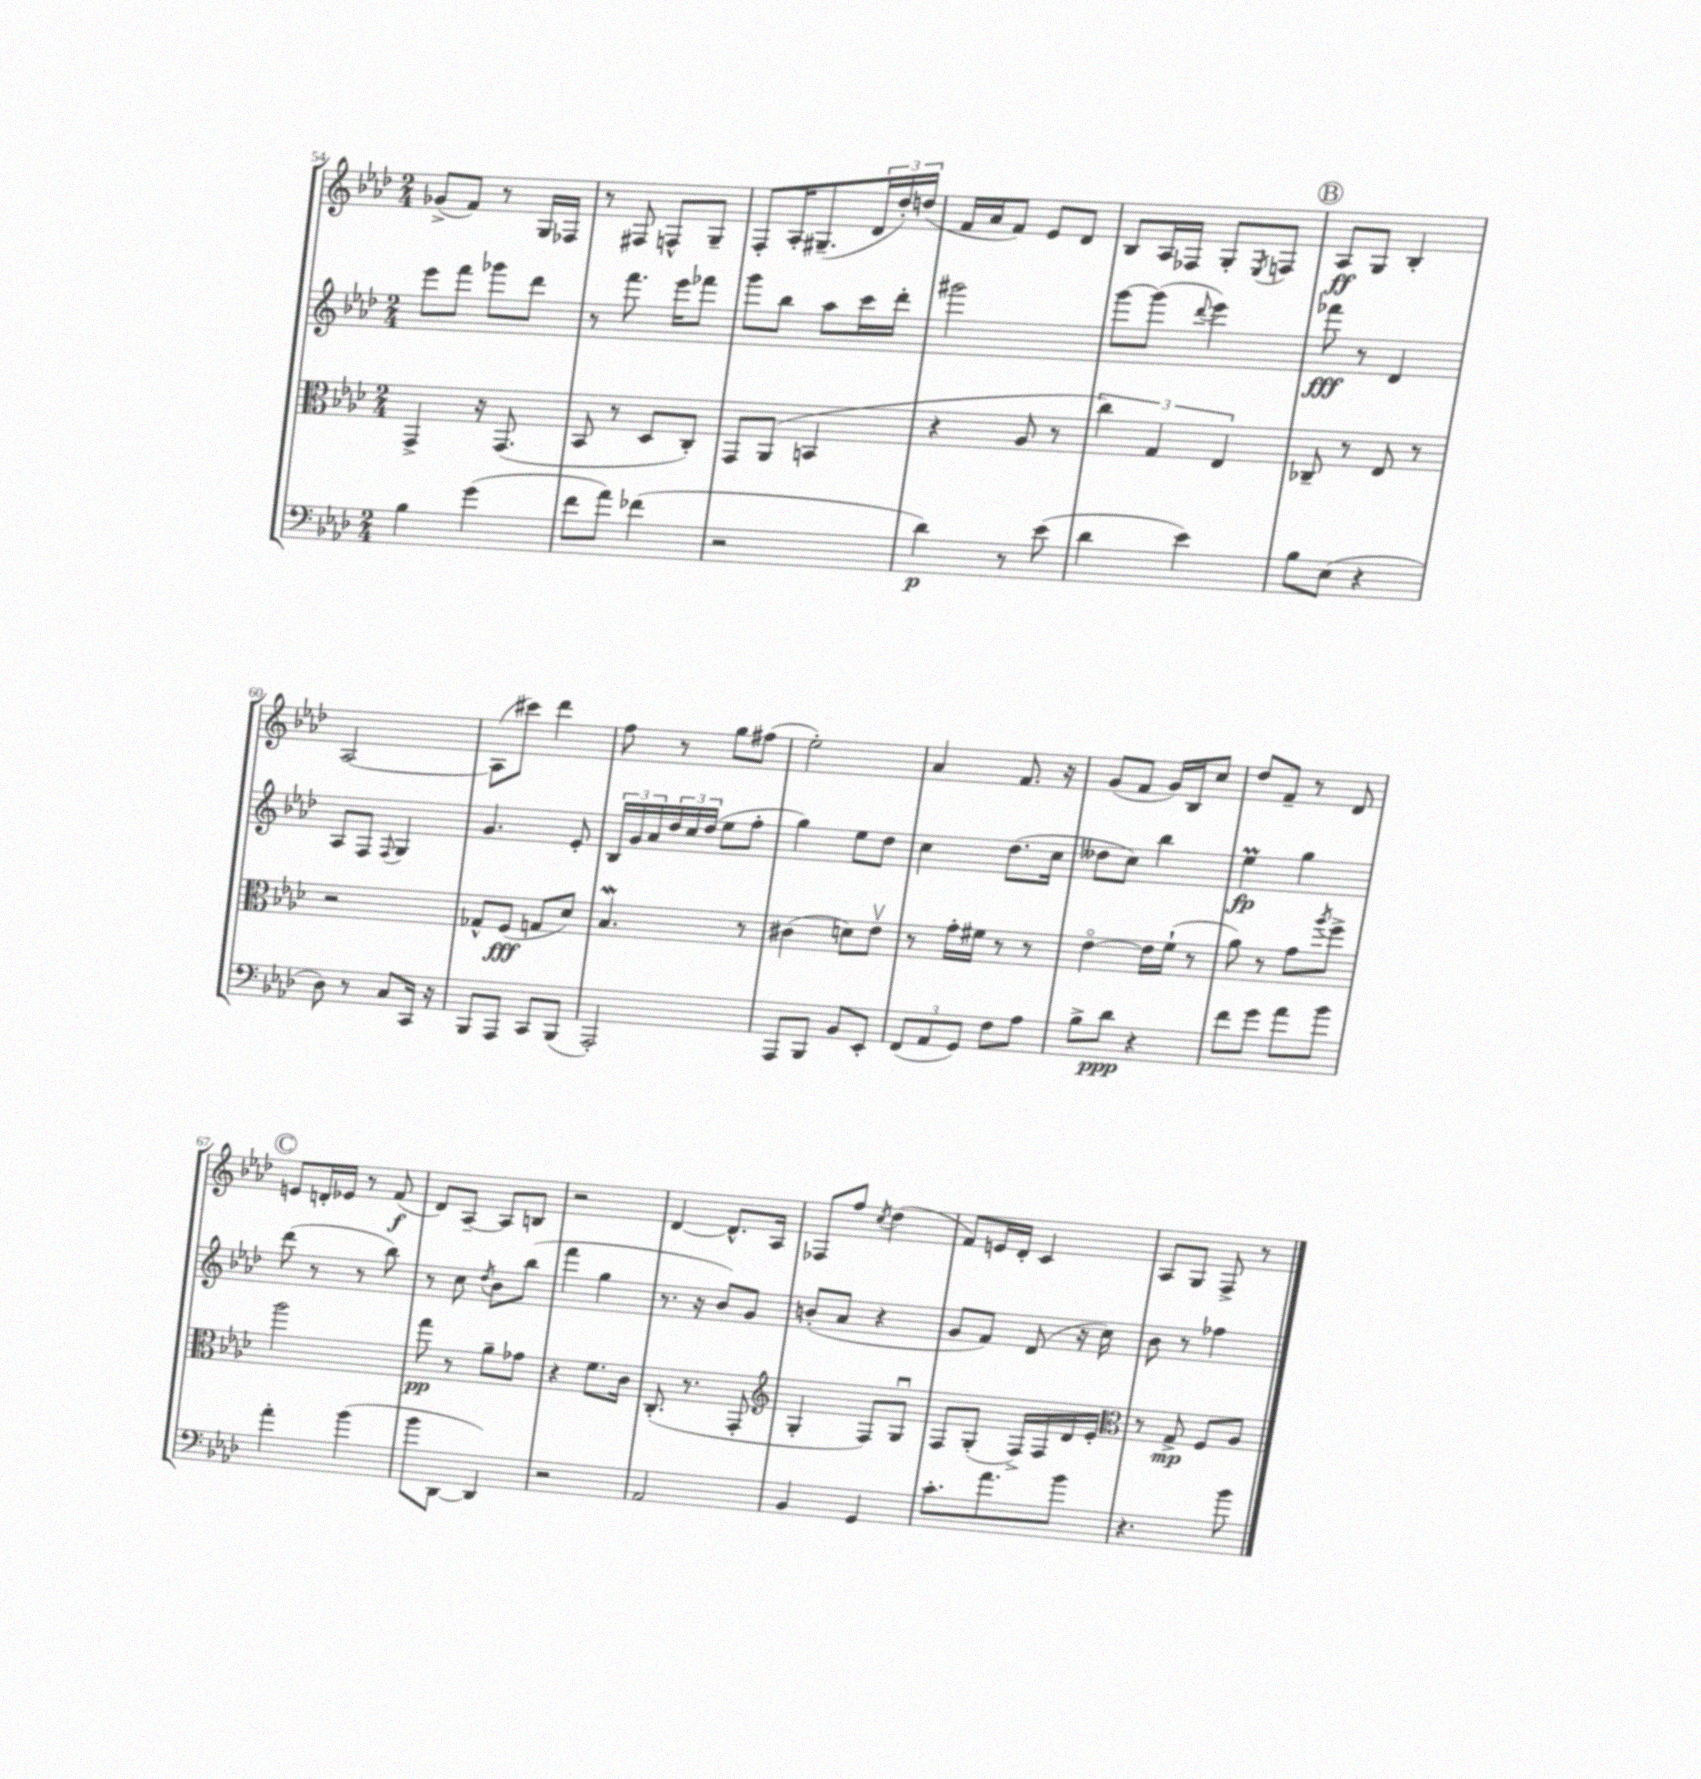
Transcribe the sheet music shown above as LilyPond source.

<<
\new StaffGroup <<
\new Staff = "s0" {
    \clef treble \key aes \major \numericTimeSignature \time 2/4
    ges'8->( f'8) r8 g16 fes16 |
    r8 fis8 f8-^ g8-- |
    f8-. aes16-. gis8.--( \tuplet 3/2 { des'16 des''16-.) d''16( } |
    f'16 aes'16 f'8) ees'8 des'8 |
    bes8 aes16 fes16 g8-. \acciaccatura { ees8 } f8 |
    \mark \markup { \circle "B" } aes8\ff g8 bes4-. |
    aes2~ |
    aes8( cis'''8) des'''4 |
    f''8 r8 g''8 fis''8( |
    ees''2-.) |
    aes'4 f'8. r16 |
    g'8( f'8 g'16) bes16 c''8 |
    des''8 f'8-- r8 des'8 |
    \mark \markup { \circle "C" } e'8 d'16-. ees'16 r8 f'8\f( |
    des'8) aes8~-- aes8 b8 |
    r2 |
    des'4~ des'8.-^ aes16 |
    fes8 f''8 \acciaccatura { c''8 } des''4( |
    f'8) e'16 des'16-. c'4 |
    aes8 g8 f8-> r8 \bar "|." |
}
\new Staff = "s1" {
    \clef treble \key aes \major \numericTimeSignature \time 2/4
    ees'''8 f'''8 ges'''8 des'''8 |
    r8 f'''8. ees'''16 fes'''8 |
    g'''8 bes''8 aes''8 c'''16 des'''16-. |
    gis'''2 |
    g'''8~ g'''8( \appoggiatura { des'''8 } ees'''4) |
    \mark \markup { \circle "B" } fes'''8\fff r8 des'4 |
    aes8 f8 \appoggiatura { f8 } g4 |
    g'4. ees'8-. |
    \tuplet 3/2 { bes16 g'16 aes'16 } \tuplet 3/2 { des''16 c''16 des''16( } ees''8 f''8-. |
    g''4) ees''8 des''8 |
    c''4 des''8.( c''16 |
    deses''8 c''8) bes''4 |
    ees''4\prall\fp g''4 |
    \mark \markup { \circle "C" } des'''8( r8 r8 bes''8) |
    r8 c''8 \acciaccatura { des''8 } bes'8 bes''8( |
    f'''4 g''4 |
    r8. r16 bes'8) g'8 |
    b'8-.( aes'8 r4 |
    g'8 f'8) des'8( r16 c''16) |
    bes'8 r8 fes''4 \bar "|." |
}
\new Staff = "s2" {
    \clef alto \key aes \major \numericTimeSignature \time 2/4
    g,4-> r16 g,8.( |
    bes,8 r8 des8 c8-.) |
    g,8 aes,8( b,4 |
    r4 aes8 r8 |
    \tuplet 3/2 { c''4) g4 ees4 } |
    \mark \markup { \circle "B" } ces8-- r8 ees8 r8 |
    r2 |
    ges8-^ f8\fff( g8 des'8) |
    bes4.\mordent r8 |
    cis'4( d'8) ees'8\upbow |
    r8 g'16-. fis'16 r8 r8 |
    ees'4~\flageolet ees'16 f'16-!( r8 |
    aes'8) r8 g'8 \acciaccatura { aes''8 } f''8-> |
    \mark \markup { \circle "C" } aes''2 |
    g''8\pp r8 aes'8-- ges'8 |
    r4 f'8. c'16 |
    c8.-.( r8. g,8-. |
    \clef treble g4-. f8) g8\downbow |
    f8 g8-.( f16->) f16 des'16 ees'16-. |
    \clef alto r8 g8->\mp f8 aes8 \bar "|." |
}
\new Staff = "s3" {
    \clef bass \key aes \major \numericTimeSignature \time 2/4
    bes4 g'4( |
    f'8 aes'8) fes'4( |
    r2 |
    des'4\p) r8 ees'8( |
    des'4 ees'4) |
    \mark \markup { \circle "B" } bes8 ees8( r4 |
    des8) r8 c8 c,16 r16 |
    bes,,8 aes,,8 c,8 bes,,8( |
    aes,,2-.) |
    aes,,8 bes,,8 bes,8 ees,8-. |
    \tuplet 3/2 { f,8( aes,8 g,8) } f8 aes8 |
    bes8-> des'8\ppp r4 |
    f'8 g'8 aes'8 bes'8 |
    \mark \markup { \circle "C" } aes'4-. bes'4( |
    bes'8 des,8~ des,4) |
    r2 |
    aes,2 |
    bes,4 g,4 |
    c'8.-. aes'8. bes'8 |
    r4. bes'8 \bar "|." |
}
>>
>>
\layout { \context { \Score currentBarNumber = #54 } }
